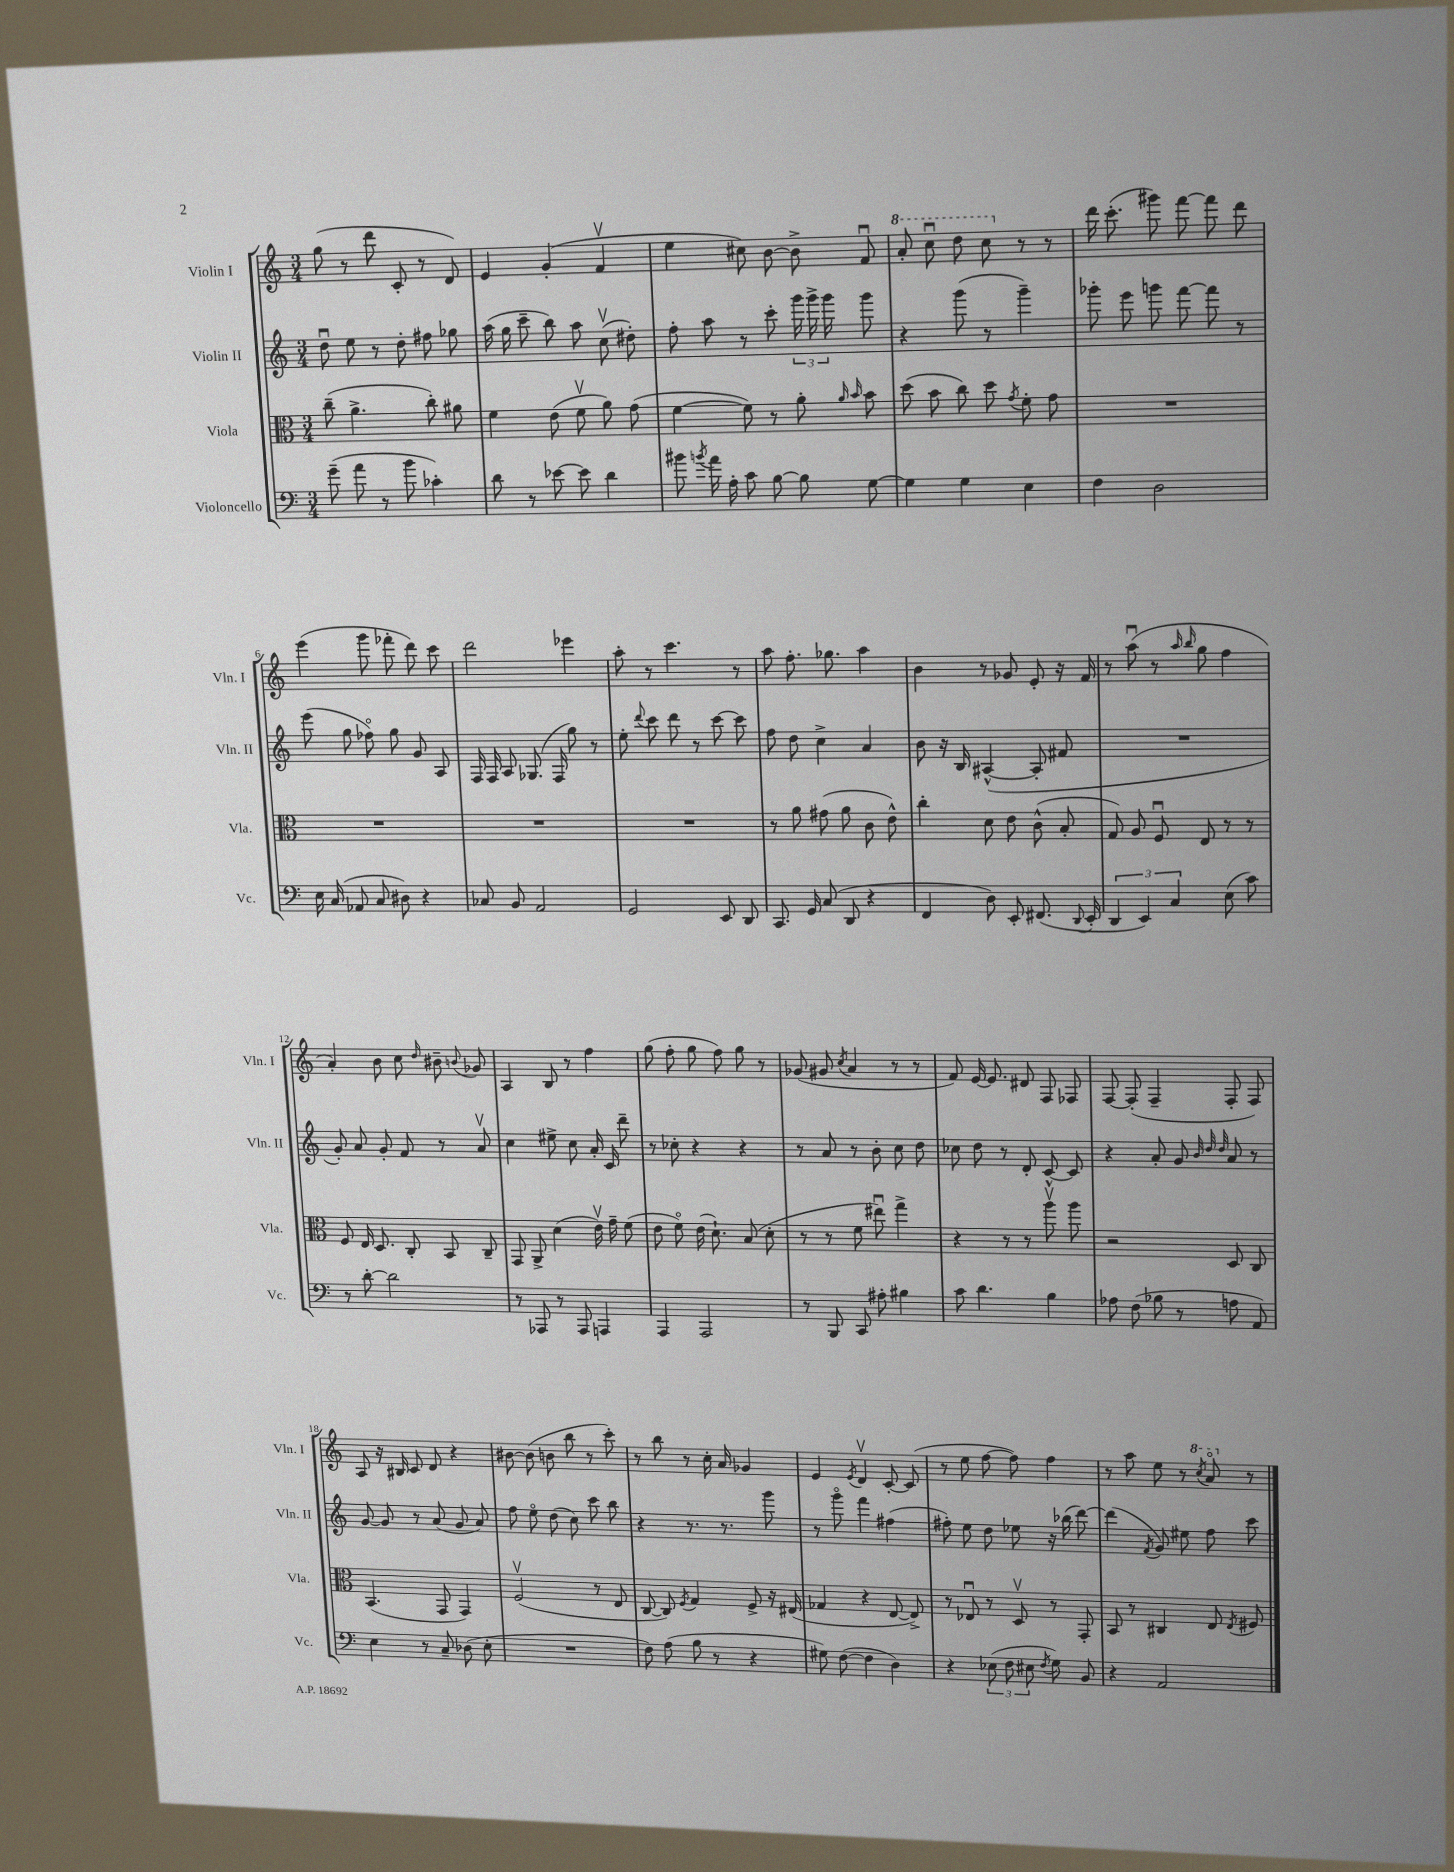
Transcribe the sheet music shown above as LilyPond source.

<<
\new StaffGroup <<
\new Staff = "s0" \with { instrumentName = "Violin I" shortInstrumentName = "Vln. I" } {
    \clef treble \key c \major \numericTimeSignature \time 3/4
    \autoBeamOff g''8( r8 d'''8 c'8-. r8 d'8) |
    e'4 g'4-.( f'4\upbow |
    e''4 cis''8) b'8~ b'8-> f'8\downbow |
    \ottava #1 a''8-. c'''8\downbow d'''8 c'''8 \ottava #0 r8 r8 |
    d'''16 c'''8.-.( gis'''8) f'''8~ f'''8 d'''8 |
    e'''4( g'''8 fes'''8-. d'''8) c'''8 |
    d'''2 ees'''4 |
    a''8-. r8 c'''4. r8 |
    a''8 f''8.-. ges''8. a''4 |
    b'4 r8 ges'8 e'8-. r16 f'16 |
    r8 a''8\downbow( r8 \grace { a''16 b''16 } g''8 f''4 |
    a'4-.) b'8 c''8 \grace { d''16 } bis'8-- \appoggiatura { b'8 } ges'8 |
    a4 b8 r8 f''4 |
    g''8( f''8-. g''8 f''8) g''8 r8 |
    ges'8( gis'8 \acciaccatura { c''8 } a'4 r8 r8 |
    f'8) e'16~ e'8. dis'8 f8 fes8 |
    f8~ f8-.( f4-- f8-. f8) |
    a8 r16 bis16 c'8 d'8 r4 |
    bis'8~ bis'8( b'8 b''8 r8 c'''8-.) |
    r8 b''8 r8 c''16-. a'16 ges'4 |
    e'4 \acciaccatura { e'8 } d'4\upbow c'8~-. c'8( |
    r8 e''8 f''8~ f''8) f''4 |
    r8 a''8 e''8 r8 \ottava #1 \acciaccatura { c'''8 } a''8\flageolet \ottava #0 r8 \bar "|." |
}
\new Staff = "s1" \with { instrumentName = "Violin II" shortInstrumentName = "Vln. II" } {
    \clef treble \key c \major \numericTimeSignature \time 3/4
    \autoBeamOff d''8\downbow e''8 r8 d''8-. fis''8 ges''8 |
    a''16( g''16 c'''8-- b''8) a''8 c''8\upbow( dis''8-.) |
    f''8-. a''8 r8 c'''8-. \tuplet 3/2 { g'''16 g'''16-> g'''16 } g'''8 |
    r4 g'''8( r8 g'''4--) |
    ges'''8-. e'''8 g'''8 f'''8~ f'''8 r8 |
    e'''8( g''8 fes''8\flageolet) g''8 g'8 a8 |
    f16 f16 a8 ges8.( f16 g''8) r8 |
    e''8-. \appoggiatura { d'''8 } c'''8 d'''8 r8 c'''8~ c'''8 |
    f''8 d''8 c''4-> a'4 |
    b'8 r16 b16 ais4~-^( ais8-. fis'8 |
    R2. |
    g'8-.) a'8 g'8-. f'8 r8 a'8\upbow |
    c''4 eis''8-> c''8 a'16-. c'16 d'''8-- |
    r8 ces''8-. r4 r4 |
    r8 a'8 r8 b'8-. c''8 d''8 |
    ces''8 d''8 r8 d'8-. c'8~-^ c'8 |
    r4 a'8-. g'8 \grace { b'32 d''32 d''32 } a'8 r8 |
    g'8~ g'8 r8 a'8( g'8 a'8) |
    f''8 e''8\flageolet d''8( c''8) c'''8 b''8 |
    r4 r8. r8. g'''8 |
    r8 g'''8\flageolet f'''4 fis''4( |
    fis''8-.) e''8 d''8 ees''8 r16 bes''16( d'''8~) |
    d'''4( \acciaccatura { f'8 } g'8) eis''8 f''8 c'''8 \bar "|." |
}
\new Staff = "s2" \with { instrumentName = "Viola" shortInstrumentName = "Vla." } {
    \clef alto \key c \major \numericTimeSignature \time 3/4
    \autoBeamOff c''8--( a'4.-> c''8-.) ais'8 |
    f'4 e'8( f'8\upbow a'8) g'8( |
    f'4~ f'8) r8 a'8-. \grace { a'16 b'16 } b'8 |
    d''8( b'8 c''8) d''8 \acciaccatura { g'8 } f'8-. g'8 |
    R2. |
    R2. |
    R2. |
    R2. |
    r8 a'8 gis'8( a'8 c'8 e'8-^) |
    c''4-. d'8 e'8 c'8-^( b8-. |
    g8) a8 f8\downbow e8 r8 r8 |
    f8 e16 d8. c8-. b,8 c8-- |
    g,8 a,8-> d'4( e'16\upbow) g'16-- f'8( |
    e'8 f'8\flageolet) e'16( d'8.-!) b8( d'8-. |
    r8 r8 f'8 eis''8\downbow) g''4-> |
    r4 r8 r8 a''8\upbow a''8 |
    r2 d8 c8 |
    b,4.( g,8 g,4) |
    f2\upbow( r8 e8 |
    c8~ c8) \acciaccatura { f8 } g4 f8-> r16 eis16( |
    ges4 r4 e8~ e8->) |
    r8 ees8\downbow r8 d8\upbow r8 g,8-. |
    b,8 r8 cis4 e8 \acciaccatura { e8 } fis8 \bar "|." |
}
\new Staff = "s3" \with { instrumentName = "Violoncello" shortInstrumentName = "Vc." } {
    \clef bass \key c \major \numericTimeSignature \time 3/4
    \autoBeamOff g'8--( a'8 r8 b'8 ces'4-.) |
    d'8 r8 ees'8~ ees'8 d'4 |
    bis'8 \acciaccatura { b'8 } a'16 a16-. c'8 b8~ b8 g8~ |
    g4 g4 e4 |
    f4 d2 |
    e16 c16( aes,8 c8 dis8) r4 |
    ces8 b,8 a,2 |
    g,2 e,8 d,8 |
    c,8. g,16 c8( d,8 r4 |
    f,4 d8) e,8-. fis,8.( \appoggiatura { d,8 } e,16-. |
    \tuplet 3/2 { d,4 e,4) c4 } e8( c'8) |
    r8 d'8~-. d'2 |
    r8 aes,,8 r8 aes,,8 a,,4 |
    a,,4 a,,2 |
    r8 b,,8 c,8 ais8-. bis4 |
    c'8 d'4. b4 |
    aes8 f8( bes8 r8 a8 a,8) |
    e4 r8 c8-- des8( e8-. |
    R2. |
    f8) a8( b8 r8 r4 |
    gis8) f8~( f4 d4) |
    r4 \tuplet 3/2 { ees8( f8 eis8 } \acciaccatura { f8 } g8) b,8 |
    r4 a,2 \bar "|." |
}
>>
>>
